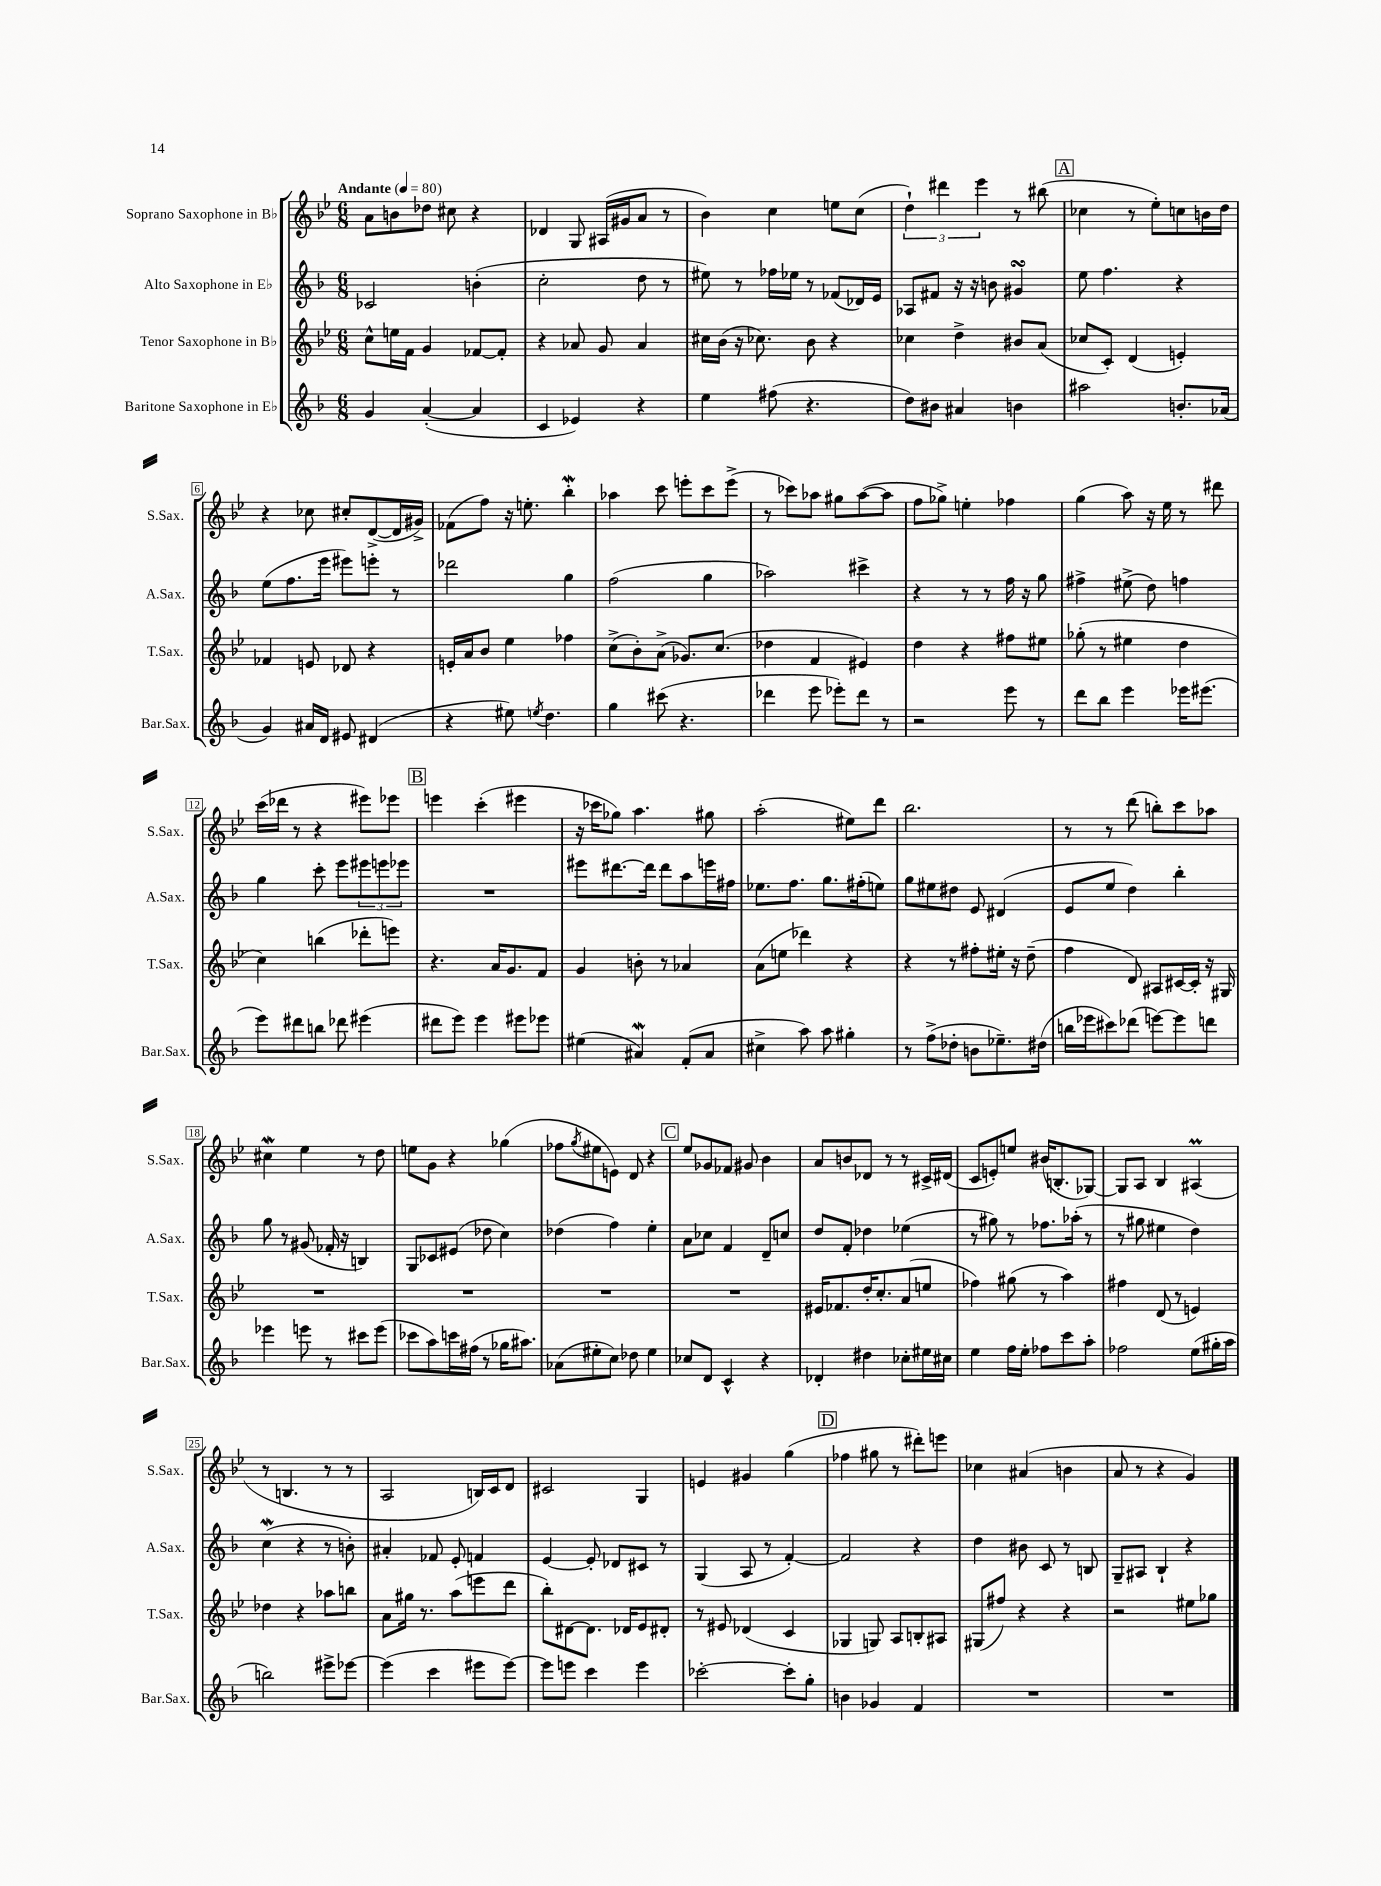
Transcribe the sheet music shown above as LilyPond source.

<<
\new StaffGroup <<
\new Staff = "s0" \with { instrumentName = "Soprano Saxophone in Bb" shortInstrumentName = "S.Sax." } {
    \clef treble \key bes \major \numericTimeSignature \time 6/8 \tempo "Andante" 4 = 80
    a'8 b'8 des''8 cis''8 r4 |
    des'4 g8 ais16( gis'16 a'8 r8 |
    bes'4) c''4 e''8 c''8( |
    \tuplet 3/2 { d''4-!) dis'''4 ees'''4 } r8 bis''8( |
    \mark \markup { \box "A" } ces''4 r8 ees''8-.) c''8 b'16 d''16 |
    r4 ces''8 cis''8-. d'8~->( d'16 gis'16->) |
    fes'8( f''8) r16 e''8.-. bes''4-.\mordent |
    aes''4 c'''8 e'''8-. c'''8 e'''8->( |
    r8 ces'''8) aes''8 gis''8 aes''8~( aes''8 |
    f''8 ges''8->) e''4-. fes''4 |
    g''4( a''8) r16 ees''16 r8 dis'''8 |
    c'''16( des'''16 r8 r4 eis'''8) ees'''8 |
    \mark \markup { \box "B" } e'''4 c'''4-.( eis'''4 |
    r16 ces'''16 ges''8) a''4. gis''8 |
    a''2-.( eis''8) d'''8 |
    bes''2. |
    r8 r8 d'''8( b''8-.) c'''8 aes''8 |
    cis''4\mordent ees''4 r8 d''8 |
    e''8 g'8 r4 ges''4( |
    fes''8 \acciaccatura { g''8 } eis''8 e'8) d'8 r4 |
    \mark \markup { \box "C" } ees''8 ges'8 fes'8 gis'8 bes'4 |
    a'8 b'8 des'8 r8 r8 cis'16-> dis'16( |
    c'8 e'8-.) e''8 bis'16( b8.-. ges8~) |
    ges8 a8 bes4 ais4\prall( |
    r8 b4. r8 r8 |
    a2 b16) c'16 d'8 |
    cis'2 g4 |
    e'4 gis'4 g''4( |
    \mark \markup { \box "D" } fes''4 gis''8 r8 dis'''8-.) e'''8 |
    ces''4 ais'4( b'4 |
    a'8 r8 r4 g'4) \bar "|." |
}
\new Staff = "s1" \with { instrumentName = "Alto Saxophone in Eb" shortInstrumentName = "A.Sax." } {
    \clef treble \key f \major \numericTimeSignature \time 6/8
    ces'2 b'4-.( |
    c''2-. d''8 r8 |
    eis''8) r8 fes''16 ees''16 r8 fes'8( des'16) e'16 |
    aes8 fis'8 r16 r16 b'8 gis'4\turn |
    \mark \markup { \box "A" } e''8 f''4. r4 |
    e''8( f''8. e'''16 eis'''8) e'''8-. r8 |
    des'''2 g''4 |
    f''2( g''4 |
    aes''2) cis'''4-> |
    r4 r8 r8 f''16 r16 g''8 |
    fis''4-> eis''8->( d''8) f''4 |
    g''4 c'''8-. e'''8 \tuplet 3/2 { eis'''8 e'''8 ees'''8 } |
    \mark \markup { \box "B" } R2. |
    eis'''8 dis'''8.~ dis'''16 dis'''8 a''8 e'''16 fis''16 |
    ees''8. f''8. g''8. fis''16-.( e''8) |
    g''8 eis''8 dis''8 e'8 dis'4( |
    e'8 e''8 d''4) bes''4-. |
    g''8 r8 gis'8( fes'16-. r16 b4) |
    g8 ces'8 eis'8( des''8 c''4) |
    des''4( f''4) e''4-. |
    \mark \markup { \box "C" } a'8 ces''8 f'4 d'8-- c''8 |
    d''8 f'8-. des''4 ees''4( |
    r8 gis''8) r8 fes''8. aes''16-.( r8 |
    r8 gis''8 eis''4 d''4) |
    c''4\mordent( r4 r8 b'8-.) |
    ais'4-. fes'8 e'8-. f'4 |
    e'4~ e'8-. des'8 cis'8 r8 |
    g4( a8 r8 f'4~-.) |
    \mark \markup { \box "D" } f'2 r4 |
    d''4 bis'8 c'8 r8 b8 |
    g8-- ais8 bes4-! r4 \bar "|." |
}
\new Staff = "s2" \with { instrumentName = "Tenor Saxophone in Bb" shortInstrumentName = "T.Sax." } {
    \clef treble \key bes \major \numericTimeSignature \time 6/8
    c''8-^ e''16 f'16 g'4 fes'8~ fes'8-. |
    r4 aes'8 g'8 aes'4 |
    cis''16 bes'16( r16 ces''8.) bes'8 r4 |
    ces''4 d''4-> bis'8 a'8( |
    \mark \markup { \box "A" } ces''8 c'8-.) d'4( e'4-.) |
    fes'4 e'8 des'8 r4 |
    e'16-. a'16 bes'8 ees''4 fes''4 |
    c''8->( bes'8-.) a'8->( ges'8.) c''8.( |
    des''4 f'4 eis'4) |
    d''4 r4 fis''8 eis''8 |
    ges''8-.( r8 eis''4 d''4 |
    c''4) b''4( des'''8-. e'''8) |
    \mark \markup { \box "B" } r4. a'16 g'8. f'8 |
    g'4 b'8-. r8 aes'4 |
    a'8( e''8 des'''4) r4 |
    r4 r8 fis''8-. eis''16-. r16 d''8--( |
    f''4 d'8) ais8 cis'16~ cis'16-. r16 gis16 |
    R2. |
    R2. |
    R2. |
    \mark \markup { \box "C" } R2. |
    eis'16 fes'8. d''16-. c''8.-. a'8( e''8 |
    fes''4) gis''8( r8 a''4) |
    fis''4 d'8( r8 e'4) |
    des''4 r4 aes''8 b''8 |
    a'8 gis''16 r8. a''8( e'''8 d'''8 |
    bes''8-.) dis'8~ dis'8. des'16 ees'8 dis'8-. |
    r8 eis'8 des'4( c'4 |
    \mark \markup { \box "D" } ges4 g8) a8 b8-. ais8 |
    gis8( fis''8) r4 r4 |
    r2 eis''8 ges''8 \bar "|." |
}
\new Staff = "s3" \with { instrumentName = "Baritone Saxophone in Eb" shortInstrumentName = "Bar.Sax." } {
    \clef treble \key f \major \numericTimeSignature \time 6/8
    g'4 a'4~-.( a'4 |
    c'4 ees'4) r4 |
    e''4 fis''8( r4. |
    d''8) bis'8 ais'4 b'4 |
    \mark \markup { \box "A" } ais''2 b'8.-. aes'16( |
    g'4) ais'16 d'16 eis'8 dis'4( |
    r4 eis''8) \acciaccatura { e''8 } d''4. |
    g''4 cis'''8( r4. |
    des'''4 e'''8 ees'''8-.) des'''8 r8 |
    r2 e'''8 r8 |
    d'''8 bes''8 e'''4 ees'''16 eis'''8.( |
    e'''8) dis'''8 b''8 des'''8 eis'''4( |
    \mark \markup { \box "B" } dis'''8 e'''8) e'''4 eis'''8 ees'''8 |
    eis''4( ais'4\mordent) f'8-.( ais'8 |
    cis''4-> a''8) a''8 gis''4-. |
    r8 f''8->( des''8-. b'8 ees''8.--) dis''16( |
    b''16 ees'''16 cis'''8) des'''8( e'''8~) e'''8 d'''8 |
    ees'''4 e'''8 r8 cis'''8 e'''8( |
    ces'''8 a''8) c'''16 fis''16( r8 ges''16 ais''8.) |
    aes'8( eis''8-. c''8) des''8 eis''4 |
    \mark \markup { \box "C" } ces''8 d'8 c'4-^ r4 |
    des'4-. dis''4 ces''8-. eis''16 cis''16 |
    e''4 f''16 e''16-. fes''8 c'''8 a''8-. |
    fes''2 e''8( gis''16-. a''16 |
    b''2) eis'''8-> ees'''8~ |
    ees'''4( c'''4 eis'''8 eis'''8~) |
    eis'''8 e'''8 c'''4 e'''4 |
    ces'''2~-. ces'''8-. g''8-. |
    \mark \markup { \box "D" } b'4 ges'4 f'4 |
    R2. |
    R2. \bar "|." |
}
>>
>>
\layout { \context { \Score \override BarNumber.stencil = #(make-stencil-boxer 0.1 0.3 ly:text-interface::print) } }
